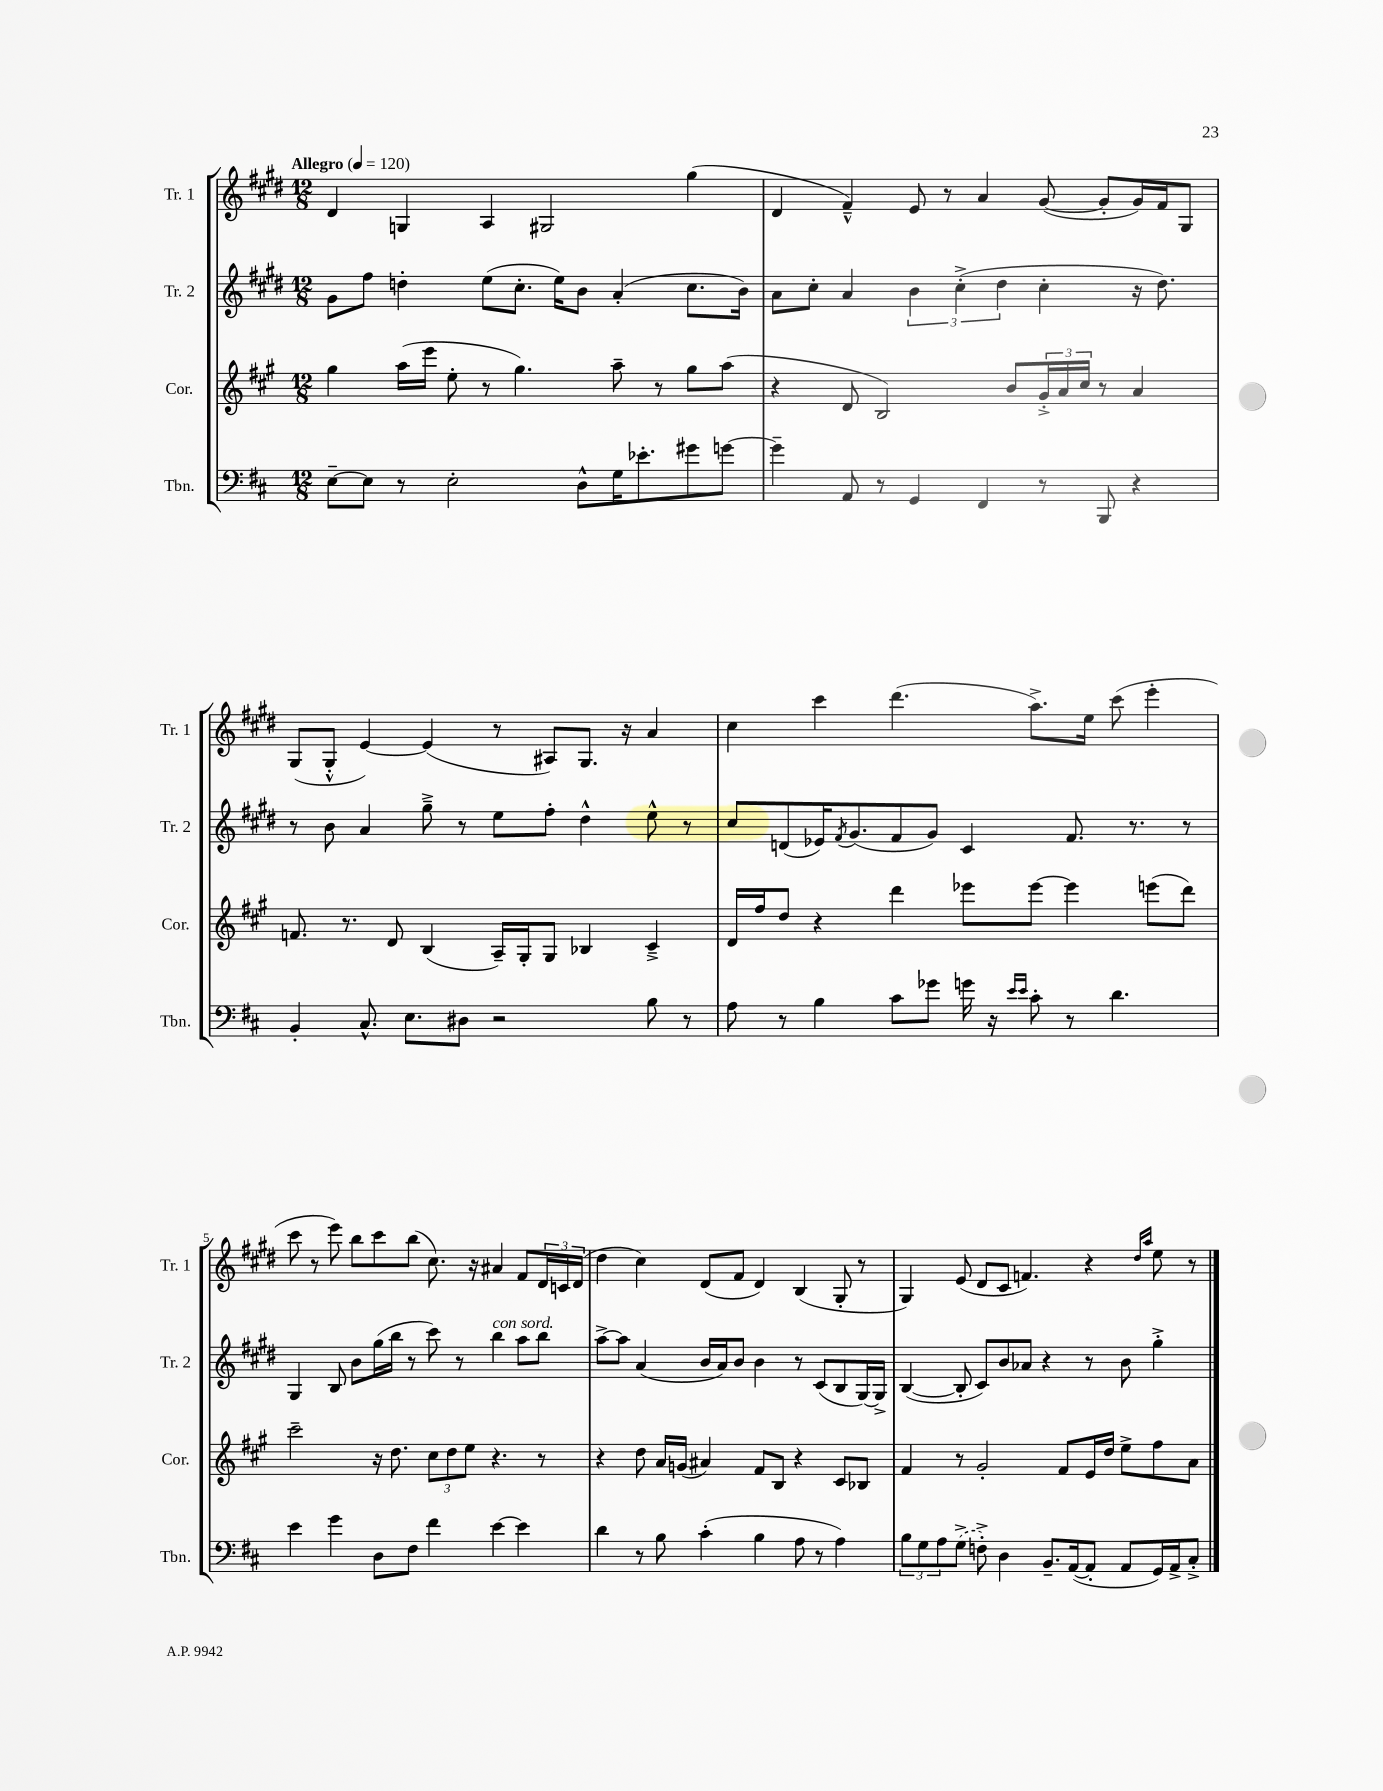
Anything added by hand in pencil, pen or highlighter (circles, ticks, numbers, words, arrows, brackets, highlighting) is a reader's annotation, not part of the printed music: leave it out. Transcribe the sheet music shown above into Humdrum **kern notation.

**kern	**kern	**kern	**kern
*part4	*part3	*part2	*part1
*staff4	*staff3	*staff2	*staff1
*I"Tbn.	*I"Cor.	*I"Tr. 2	*I"Tr. 1
*I'Tbn.	*I'Cor.	*I'Tr. 2	*I'Tr. 1
*clefF4	*clefG2	*clefG2	*clefG2
*k[f#c#]	*k[f#c#g#]	*k[f#c#g#d#]	*k[f#c#g#d#]
*M12/8	*M12/8	*M12/8	*M12/8
*MM120	*MM120	*MM120	*MM120
=1	=1	=1	=1
!	!	!	!LO:TX:a:B:t=Allegro
[8E~\L	4gg#\	8g#\L	4d#/
8E\J]	.	8ff#\J	.
8r	(16aa\LL	4ddn'\	4Gn/
.	16eee\JJ	.	.
2E'\	8ee'\	.	.
.	8r	(8ee\L	4A/
.	4.gg#\)	8.cc#'\J	.
.	.	.	2G#X/
.	.	16ee\KL)	.
8D^^\L	.	8b\J	.
16G\K	8aa~\	(4a'/	.
8.e-X'\	.	.	.
.	8r	.	.
8g#X\	8gg#\L	8.cc#\L	(4gg#\
[8gn\J	(8aa\J	.	.
.	.	16b\Jk)	.
=2	=2	=2	=2
4g~\]	4r	8a\L	4d#/
.	.	8cc#'\J	.
8AA/	8d/	4a/	4f#~^^/)
8r	2B/)	.	.
4GG/	.	6b\	8e/
.	.	.	8r
.	.	(6cc#'^\	.
4FF#/	.	.	4a/
.	.	6dd#\	.
.	8b/L	.	.
8r	24g#'^/L	4cc#'\	([8g#/
.	24a/	.	.
.	24cc#/JJ	.	.
8BBB/	8r	.	8g#'/L]
4r	4a/	16r	16g#/L)
.	.	8.dd#\)	16f#/J
.	.	.	8G#/J
!!LO:LB:g=z
=3	=3	=3	=3
4BB'/	8.fn/	8r	(8G#/L
.	.	8b\	8G#'^^/J
.	8.r	.	.
8.C#^^/	.	4a/	[4e/)
.	8d/	.	.
8.E\L	.	.	.
.	(4B/	8gg#~^\	(4e/]
8D#X\J	.	8r	.
2r	16A~/LL)	8ee\L	8r
.	16G#'/J	.	.
.	8G#/J	8ff#'\J	8A#X/L)
.	4B-X/	4dd#^^\	8.G#/J
.	.	.	16r
8B\	4c#~^/	8ee^^\	4a/
8r	.	8r	.
=4	=4	=4	=4
8A\	16d/LL	8cc#/L	4cc#\
.	16ff#/J	.	.
8r	8dd/J	(8dn/	.
4B\	4r	16e-X/K)	4ccc#\
.	.	8qf#/	.
.	.	(8.g#/	.
8c#\L	4ddd\	8f#/	(4.ddd#\
8g-X\J	.	8g#/J)	.
16gn\	8eee-X\L	4c#/	.
16r	.	.	.
16qqe/LL	.	.	.
16qqe/JJ	.	.	.
8c#'\	[8eee-\J	.	8.aa^\L)
8r	4eee-\]	8.f#/	.
.	.	.	16ee\Jk
4.d\	.	.	(8ccc#\
.	.	8.r	.
.	(8eeen\L	.	4eee'\
.	8ddd\J)	8r	.
!!LO:LB:g=z
=5	=5	=5	=5
4e\	2ccc#~\	4G#/	8ccc#\
.	.	.	8r
4g\	.	8B/	8eee\)
.	.	8b\L	8bb\L
8D\L	16r	(16gg#\L	8ccc#\
.	8.dd\	16bb\JJ	.
8F#\J	.	8r	(8bb\J
4f#\	12cc#\L	8ccc#\)	8.cc#\)
.	12dd\	.	.
.	.	8r	.
.	12ee\J	.	.
.	.	.	16r
!	!	!LO:TX:a:i:t=con sord.	!
[4e\	4.r	4bb\	4a#X/
4e\]	.	8aa\L	8f#/L
.	8r	8bb\J	24d#/L
.	.	.	24cn/
.	.	.	(24d#/JJ
=6	=6	=6	=6
4d\	4r	[8aa^\L	4dd#\
.	.	8aa\J]	.
8r	8dd\	(4a/	4cc#\)
8B\	16a/LL	.	.
.	(16gn/JJ	.	.
(4c#'\	4a#X/)	16b/LL	(8d#/L
.	.	16a/J)	.
.	.	8b/J	8f#/J
4B\	8f#/L	4b\	4d#/)
.	8B/J	.	.
8A\	4r	8r	(4B/
8r	.	(8c#/L	.
4A\)	8c#/L	8B/	8G#'/
.	8B-X/J	[16G#/L)	8r
.	.	16G#^/JJ]	.
=7	=7	=7	=7
12B\L	4f#/	([4B/	4G#/)
12G\	.	.	.
12A\	.	.	.
(8G^\J	8r	8B'/]	(8e/
8Fn'^\)	2g#'/	8c#/L)	8d#/L
4D\	.	8b/	8c#/J
.	.	8a-X/J	4.fn/)
8.BB~/L	.	4r	.
.	8f#/L	.	.
([16AA/k	.	.	.
8AA'/J]	16e/L	8r	4r
.	16dd/JJ	.	.
8AA/L	8ee^\L	8b\	.
.	.	.	16qqdd#/LL
.	.	.	16qqaa/JJ
16GG/L)	8ff#\	4gg#'^\	8ee\
16AA^/J	.	.	.
8C#'^/J	8a\J	.	8r
==	==	==	==
*-	*-	*-	*-
